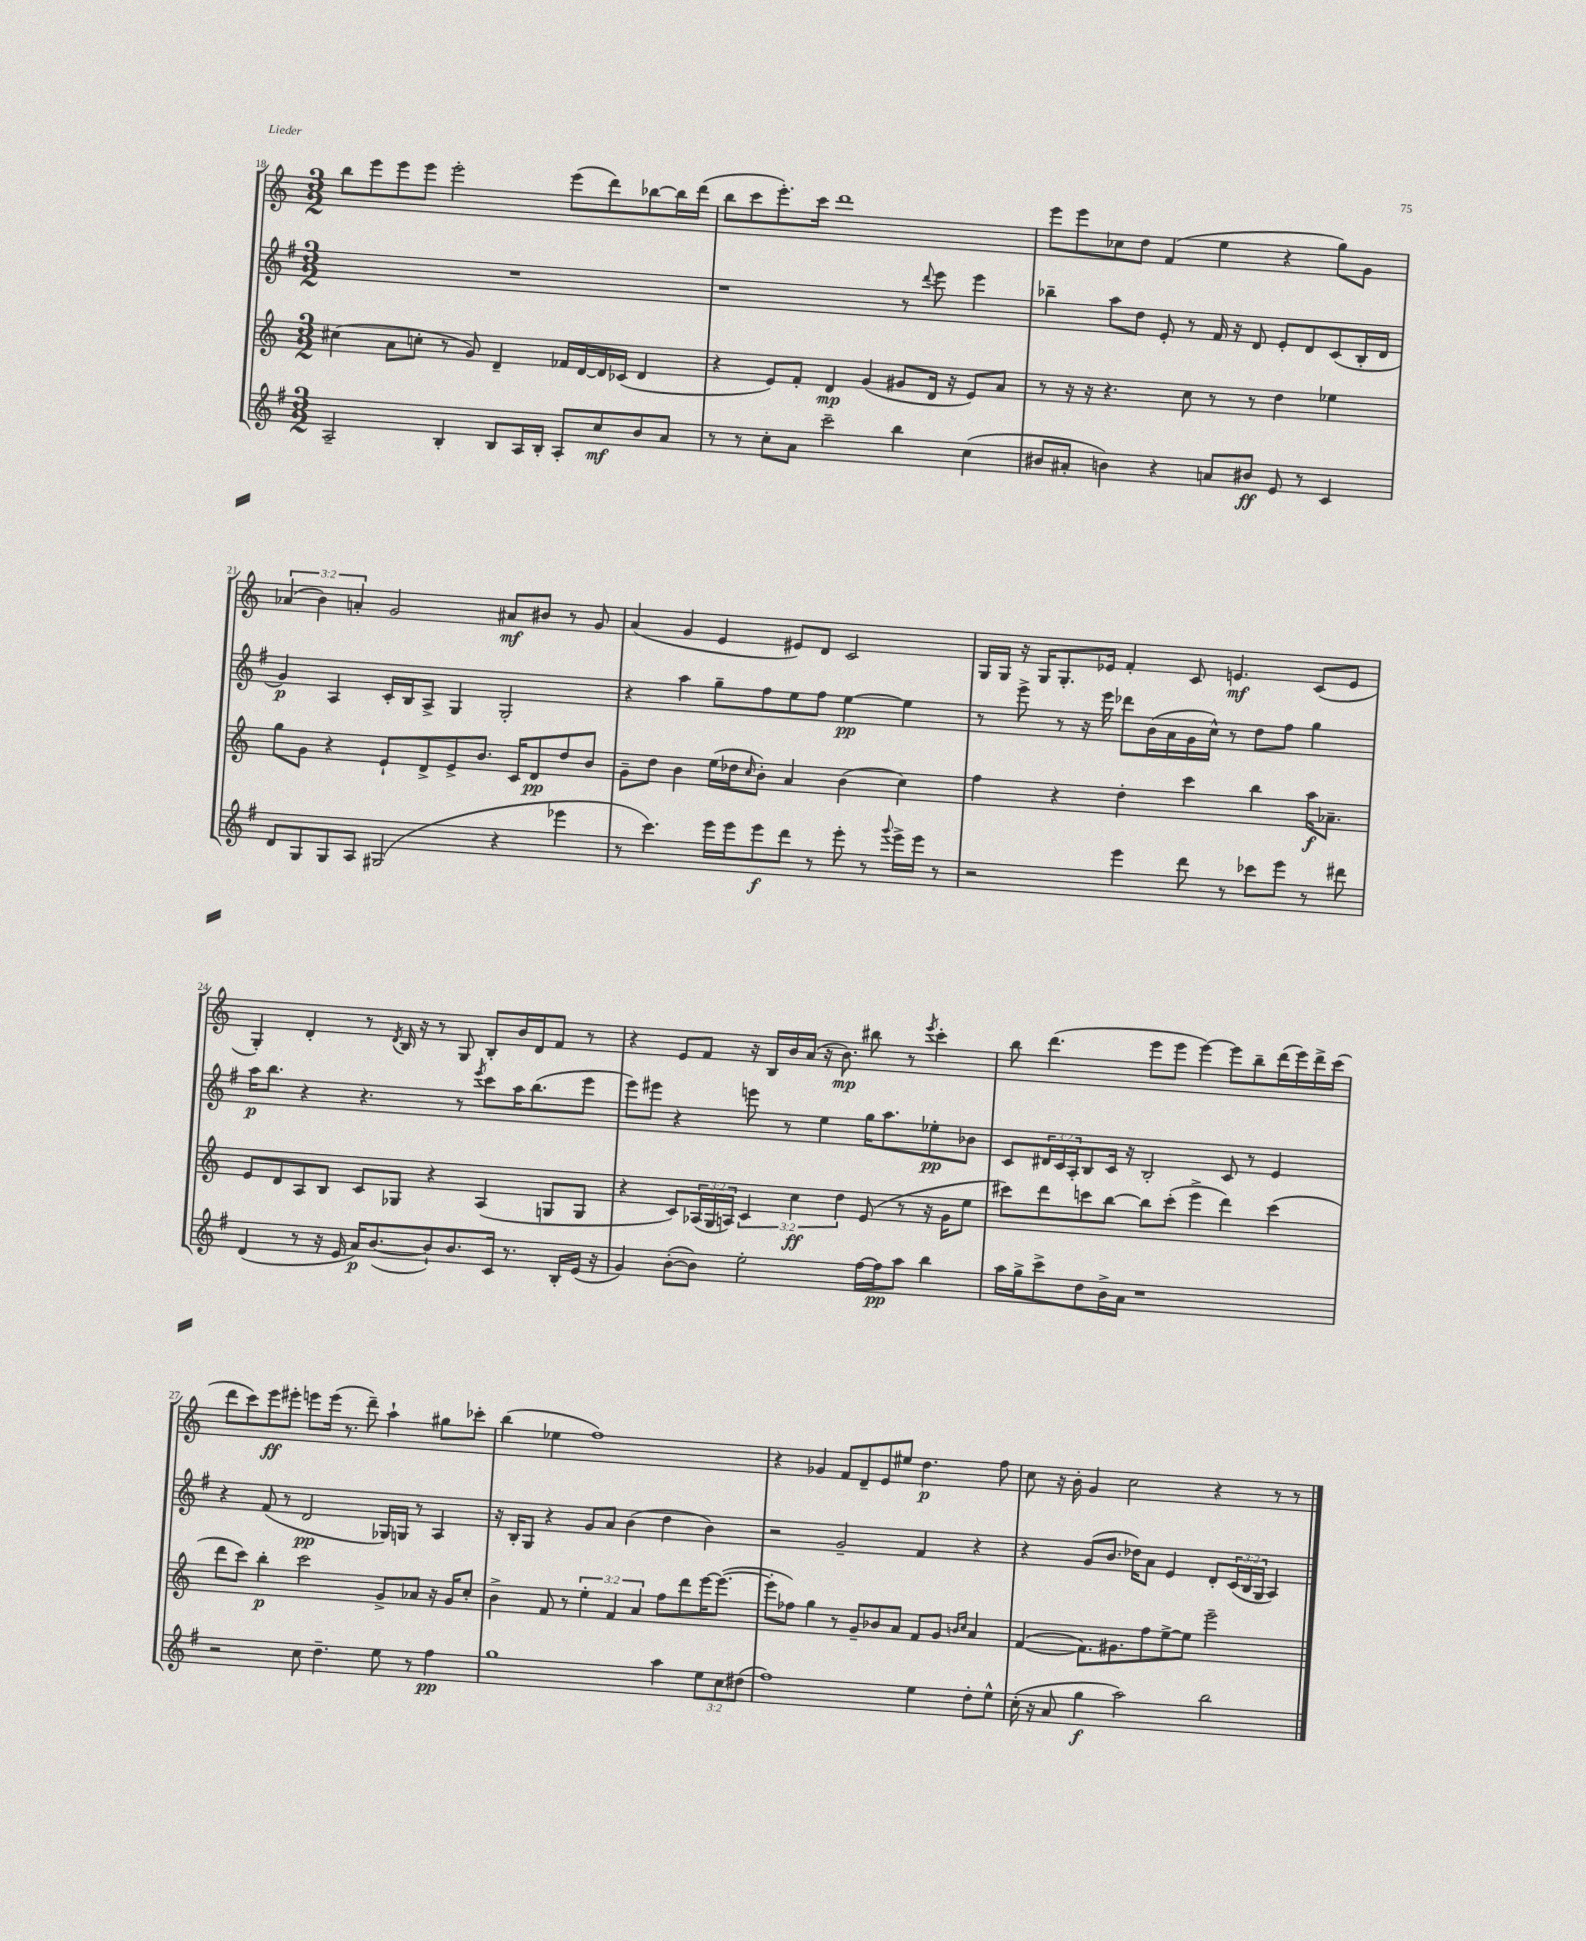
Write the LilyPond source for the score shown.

<<
\new StaffGroup <<
\new Staff = "s0" {
    \clef treble \key c \major \numericTimeSignature \time 3/2 \override Staff.TupletNumber.text = #tuplet-number::calc-fraction-text
    b''8 e'''8 e'''8 e'''8 e'''2-. e'''8( d'''8) bes''8~ bes''16 d'''16( |
    b''8 c'''8 e'''8.-.) c'''16 d'''1 |
    e'''8 e'''8 ces''8 d''8 f'4( e''4 r4 g''8) g'8 |
    \tuplet 3/2 { aes'4( b'4) a'4-. } g'2 ais'8\mf bis'8 r8 g'8 |
    a'4( g'4 e'4 eis'8) d'8 c'2 |
    g16 g16 r16 g16 g8.-. ees'16 f'4-. c'8 e'4.\mf c'8( e'8 |
    g4-.) d'4-. r8 \acciaccatura { d'8 } b16 r16 r8 g8 b8-. b'16 d'16 f'8 r8 |
    r4 e'8 f'8 r16 b16 b'16 a'16( r16 b'8.\mp) bis''8 r8 \acciaccatura { e'''8 } c'''4-. |
    b''8 d'''4.( e'''8 e'''8 e'''4~) e'''8 b''8-- d'''16( e'''16) d'''16-> c'''16( |
    d'''8 c'''8) e'''8\ff eis'''8-. e'''8 e'''16( r8. d'''8--) a''4-! gis''8 ces'''8-. |
    b''4( ees''4 f''1) |
    r4 ges'4 f'8 d'8-- e'8 eis''8 d''4.\p f''8 |
    c''8 r16 b'16-. g'4 c''2 r4 r8 r8 \bar "|." |
}
\new Staff = "s1" {
    \clef treble \key g \major \numericTimeSignature \time 3/2 \override Staff.TupletNumber.text = #tuplet-number::calc-fraction-text
    R1. |
    r1 r8 \appoggiatura { d'''8 } e'''8 e'''4 |
    bes''4-- a''8 d''8 e'8-. r8 fis'16 r16 d'8 e'8-. d'8 c'8( b16-. d'16 |
    g'4\p) a4 c'16-. b16 a8-> g4 g2-. |
    r4 a''4 g''8-- fis''8 e''8 fis''8 e''4~\pp e''4 |
    r8 e'''8-> r8 r16 e'''16 des'''8 b'16( a'16 g'16 c''16-^) r8 d''8 fis''8 g''4 |
    a''16\p b''8. r4 r4. r8 \acciaccatura { e'''8 } c'''8 a''16 b''8.( e'''8 |
    e'''8) eis'''8 r4 e'''8 r8 e''4 g''16 a''8. ees''8-.\pp bes'8 |
    c'8 \tuplet 3/2 { dis'16 c'16 a16-. } b8 c'16 r16 b2-. c'8 r8 e'4 |
    r4 fis'8( r8 d'2\pp ges16) g16 r8 a4 |
    r16 b16-. g8 r4 g'8 a'8 b'4( d''4 b'4) |
    r2 g'2-- fis'4 r4 |
    r4 g'8( b'8. des''16) a'8 e'4 d'8-. \tuplet 3/2 { c'16( b16 g16 } a4) \bar "|." |
}
\new Staff = "s2" {
    \clef treble \key c \major \numericTimeSignature \time 3/2 \override Staff.TupletNumber.text = #tuplet-number::calc-fraction-text
    cis''4( a'8 c''8-. r8 g'8) d'4-- fes'16 d'16~ d'16 ces'16( d'4 |
    r4 e'8) f'8-. d'4\mp g'4( gis'8 d'16 r16 e'8) a'8 |
    r8 r16 r16 r4. c''8 r8 r8 d''4 ees''4 |
    g''8 g'8 r4 e'8-! d'8-> e'8-> b'8. c'16 d'8\pp d''8 b'8 |
    g'8-- d''8 b'4 e''16( des''16 \grace { c''16 } b'8-.) a'4 b'4( c''4) |
    f''4 r4 d''4-. c'''4 b''4 a''16\f aes'8.-- |
    e'8 d'8 a8 b8 c'8 ges8 r4 a4( g8 g8 |
    r4 c'8) \tuplet 3/2 { aes16( g16 a16) } \tuplet 3/2 { c'4 c''4\ff d''4 } e'8( r8 r16 g'16 e''8 |
    cis'''8) d'''8 c'''8 b''8~ b''8 c'''8-.( e'''4-> d'''4) c'''4( |
    d'''8 c'''8) b''4-.\p c'''2 g'8-> aes'8 r16 g'16 c''8-. |
    b'4-> f'8 r8 \tuplet 3/2 { e''4-. f'4 a'4 } f''8 d'''8 e'''16~ e'''8.~( |
    e'''8-. fes''8) g''4 r8 g'8-- bes'8 a'8 f'8 g'8 \grace { b'16 c''16 } a'4 |
    f'4~( f'8.) gis'8. f''8 e''8~-> e''8 e'''2-- \bar "|." |
}
\new Staff = "s3" {
    \clef treble \key g \major \numericTimeSignature \time 3/2 \override Staff.TupletNumber.text = #tuplet-number::calc-fraction-text
    a2-- b4-. b8 a16 b16-. a8-. c''8\mf b'8 a'8 |
    r8 r8 c''8-. a'8 c'''2-- b''4 c''4( |
    bis'8 ais'8-. b'4) r4 a'8 bis'8\ff e'8 r8 c'4 |
    d'8 g8 g8 a8 gis2( r4 ees'''4 |
    r8 c'''4.) e'''16 e'''16 e'''8\f d'''8 r8 e'''8-. r8 \appoggiatura { g'''8 } e'''16-> e'''16 r8 |
    r2 e'''4 d'''8 r8 ces'''8 e'''8 r8 dis'''8 |
    d'4( r8 r16 e'16 a'16\p) b'8.~( b'8-!) b'8. c'16 r8. b16-. e'16( r16 |
    g'4) b'8~-.( b'8) e''2-. fis''16~ fis''16\pp a''8 b''4 |
    a''16 g''16-> c'''8-> d''8 b'16-> a'16 r1 |
    r2 c''8 d''4.-- e''8 r8 fis''4\pp |
    g''1 a''4 \tuplet 3/2 { e''8 c''8 dis''8( } |
    fis''1) e''4 d''8-. e''8-^ |
    c''16-.( r16 a'8 g''4\f a''2) b''2 \bar "|." |
}
>>
>>
\layout { \context { \Score currentBarNumber = #18 } }
